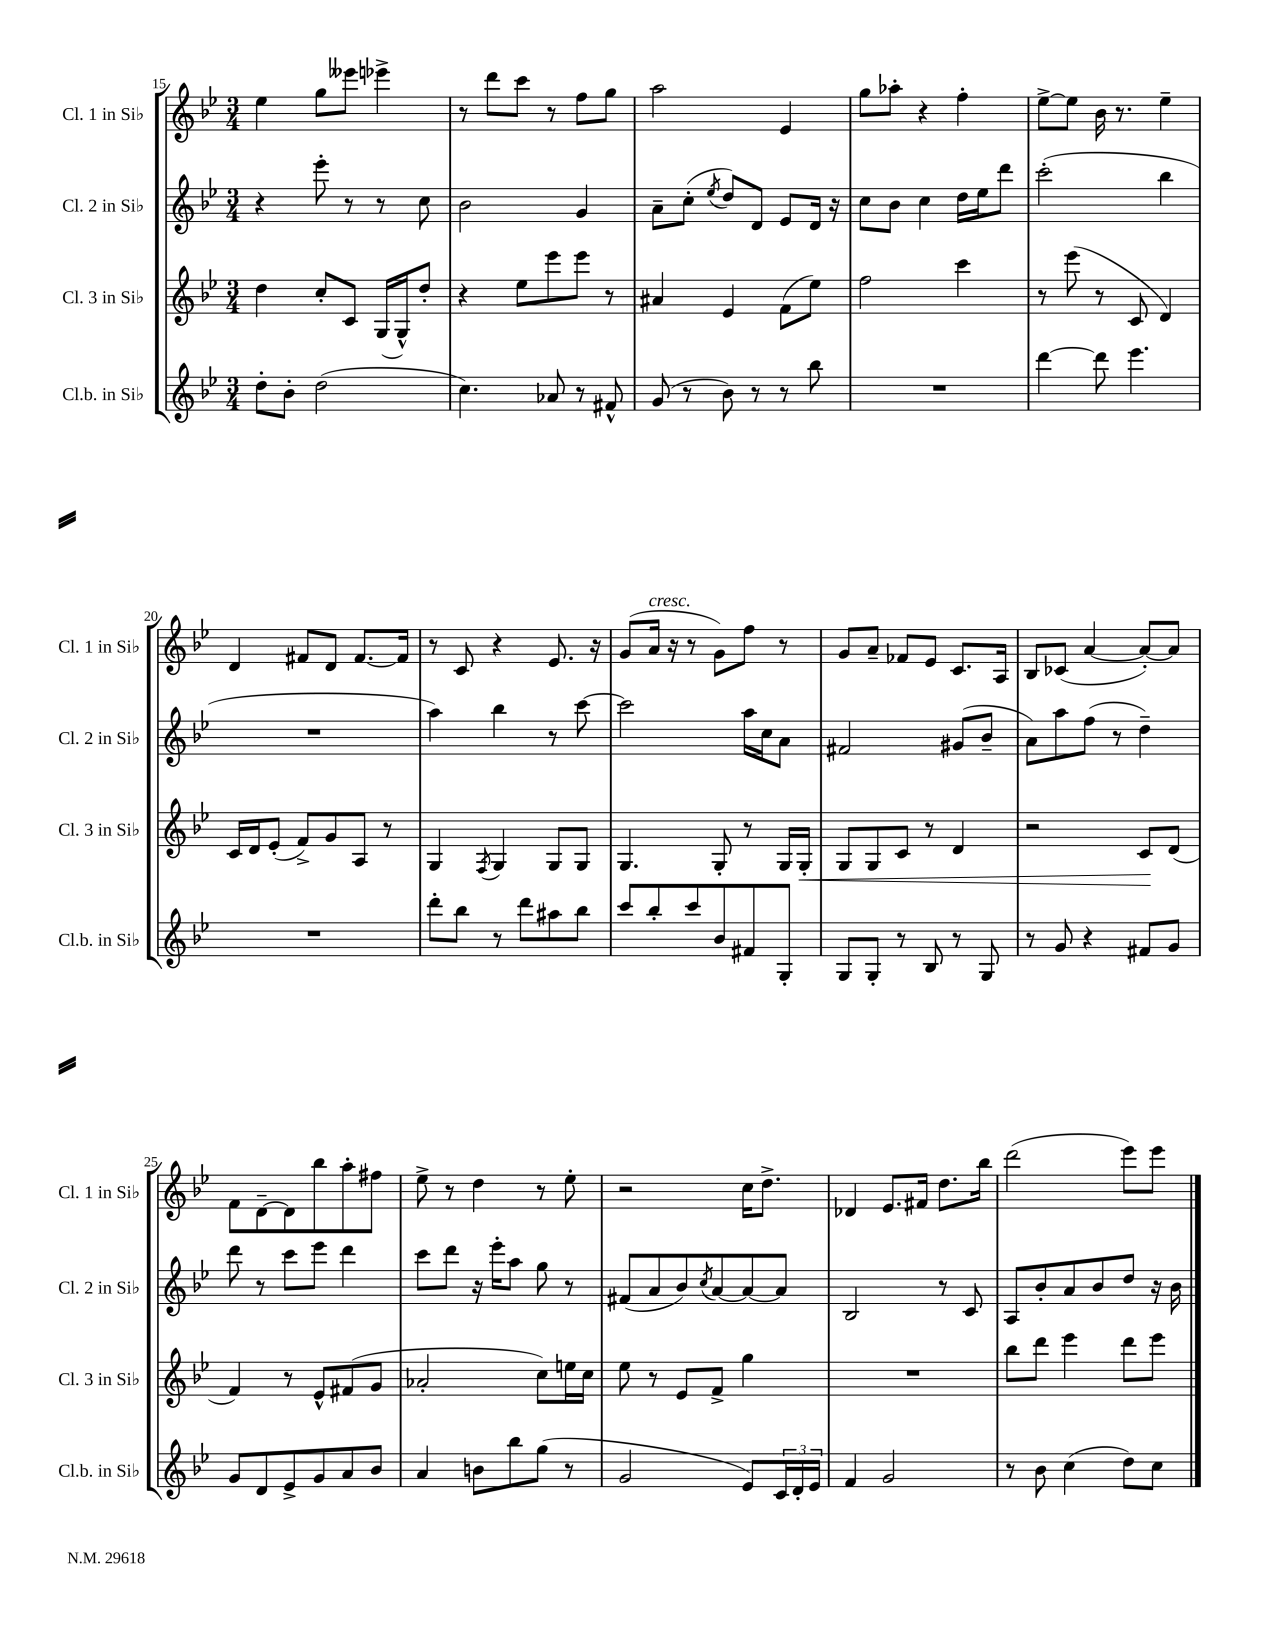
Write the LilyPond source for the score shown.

<<
\new StaffGroup <<
\new Staff = "s0" \with { instrumentName = "Cl. 1 in Sib" shortInstrumentName = "Cl. 1 in Sib" } {
    \clef treble \key bes \major \numericTimeSignature \time 3/4
    ees''4 g''8 eeses'''8 ees'''4-> |
    r8 d'''8 c'''8 r8 f''8 g''8 |
    a''2 ees'4 |
    g''8 aes''8-. r4 f''4-. |
    ees''8~-> ees''8 bes'16 r8. ees''4-- |
    d'4 fis'8 d'8 fis'8.~ fis'16 |
    r8 c'8 r4 ees'8. r16 |
    g'8( a'16^\markup { \italic "cresc." } r16 r8 g'8) f''8 r8 |
    g'8 a'8-- fes'8 ees'8 c'8. a16 |
    bes8 ces'8( a'4~ a'8~-.) a'8 |
    f'8 d'8~-- d'8 bes''8 a''8-. fis''8 |
    ees''8-> r8 d''4 r8 ees''8-. |
    r2 c''16 d''8.-> |
    des'4 ees'8. fis'16 d''8. bes''16 |
    d'''2( ees'''8) ees'''8 \bar "|." |
}
\new Staff = "s1" \with { instrumentName = "Cl. 2 in Sib" shortInstrumentName = "Cl. 2 in Sib" } {
    \clef treble \key bes \major \numericTimeSignature \time 3/4
    r4 ees'''8-. r8 r8 c''8 |
    bes'2 g'4 |
    a'8-- c''8-.( \acciaccatura { ees''8 } d''8) d'8 ees'8 d'16 r16 |
    c''8 bes'8 c''4 d''16 ees''16 d'''8 |
    c'''2-.( bes''4 |
    R2. |
    a''4) bes''4 r8 c'''8~ |
    c'''2 a''16 c''16 a'8 |
    fis'2 gis'8( bes'8-- |
    a'8) a''8 f''8( r8 d''4--) |
    d'''8 r8 c'''8 ees'''8 d'''4 |
    c'''8 d'''8 r16 ees'''16-. a''8 g''8 r8 |
    fis'8( a'8 bes'8) \acciaccatura { c''8 } a'8~ a'8~ a'8 |
    bes2 r8 c'8 |
    a8 bes'8-. a'8 bes'8 d''8 r16 bes'16 \bar "|." |
}
\new Staff = "s2" \with { instrumentName = "Cl. 3 in Sib" shortInstrumentName = "Cl. 3 in Sib" } {
    \clef treble \key bes \major \numericTimeSignature \time 3/4
    d''4 c''8-. c'8 g16( g16-^) d''8-. |
    r4 ees''8 ees'''8 ees'''8 r8 |
    ais'4 ees'4 f'8( ees''8) |
    f''2 c'''4 |
    r8 ees'''8( r8 c'8 d'4) |
    c'16 d'16 ees'8-.( f'8->) g'8 a8 r8 |
    g4 \acciaccatura { f8 } g4 g8 g8 |
    g4. g8-. r8 g16 g16-.\< |
    g8 g8 c'8 r8 d'4 |
    r2 c'8\! d'8( |
    f'4) r8 ees'8-^ fis'8( g'8 |
    aes'2-. c''8) e''16 c''16 |
    ees''8 r8 ees'8 f'8-> g''4 |
    R2. |
    bes''8 d'''8 ees'''4 d'''8 ees'''8 \bar "|." |
}
\new Staff = "s3" \with { instrumentName = "Cl.b. in Sib" shortInstrumentName = "Cl.b. in Sib" } {
    \clef treble \key bes \major \numericTimeSignature \time 3/4
    d''8-. bes'8-. d''2( |
    c''4.) aes'8 r8 fis'8-^ |
    g'8( r8 bes'8) r8 r8 bes''8 |
    R2. |
    d'''4~ d'''8 ees'''4. |
    R2. |
    d'''8-. bes''8 r8 d'''8 ais''8 bes''8 |
    c'''8 bes''8-. c'''8 bes'8 fis'8 g8-. |
    g8 g8-. r8 bes8 r8 g8 |
    r8 g'8 r4 fis'8 g'8 |
    g'8 d'8 ees'8-> g'8 a'8 bes'8 |
    a'4 b'8 bes''8 g''8( r8 |
    g'2 ees'8) \tuplet 3/2 { c'16 d'16-. ees'16 } |
    f'4 g'2 |
    r8 bes'8 c''4( d''8) c''8 \bar "|." |
}
>>
>>
\layout { \context { \Score currentBarNumber = #15 } }
